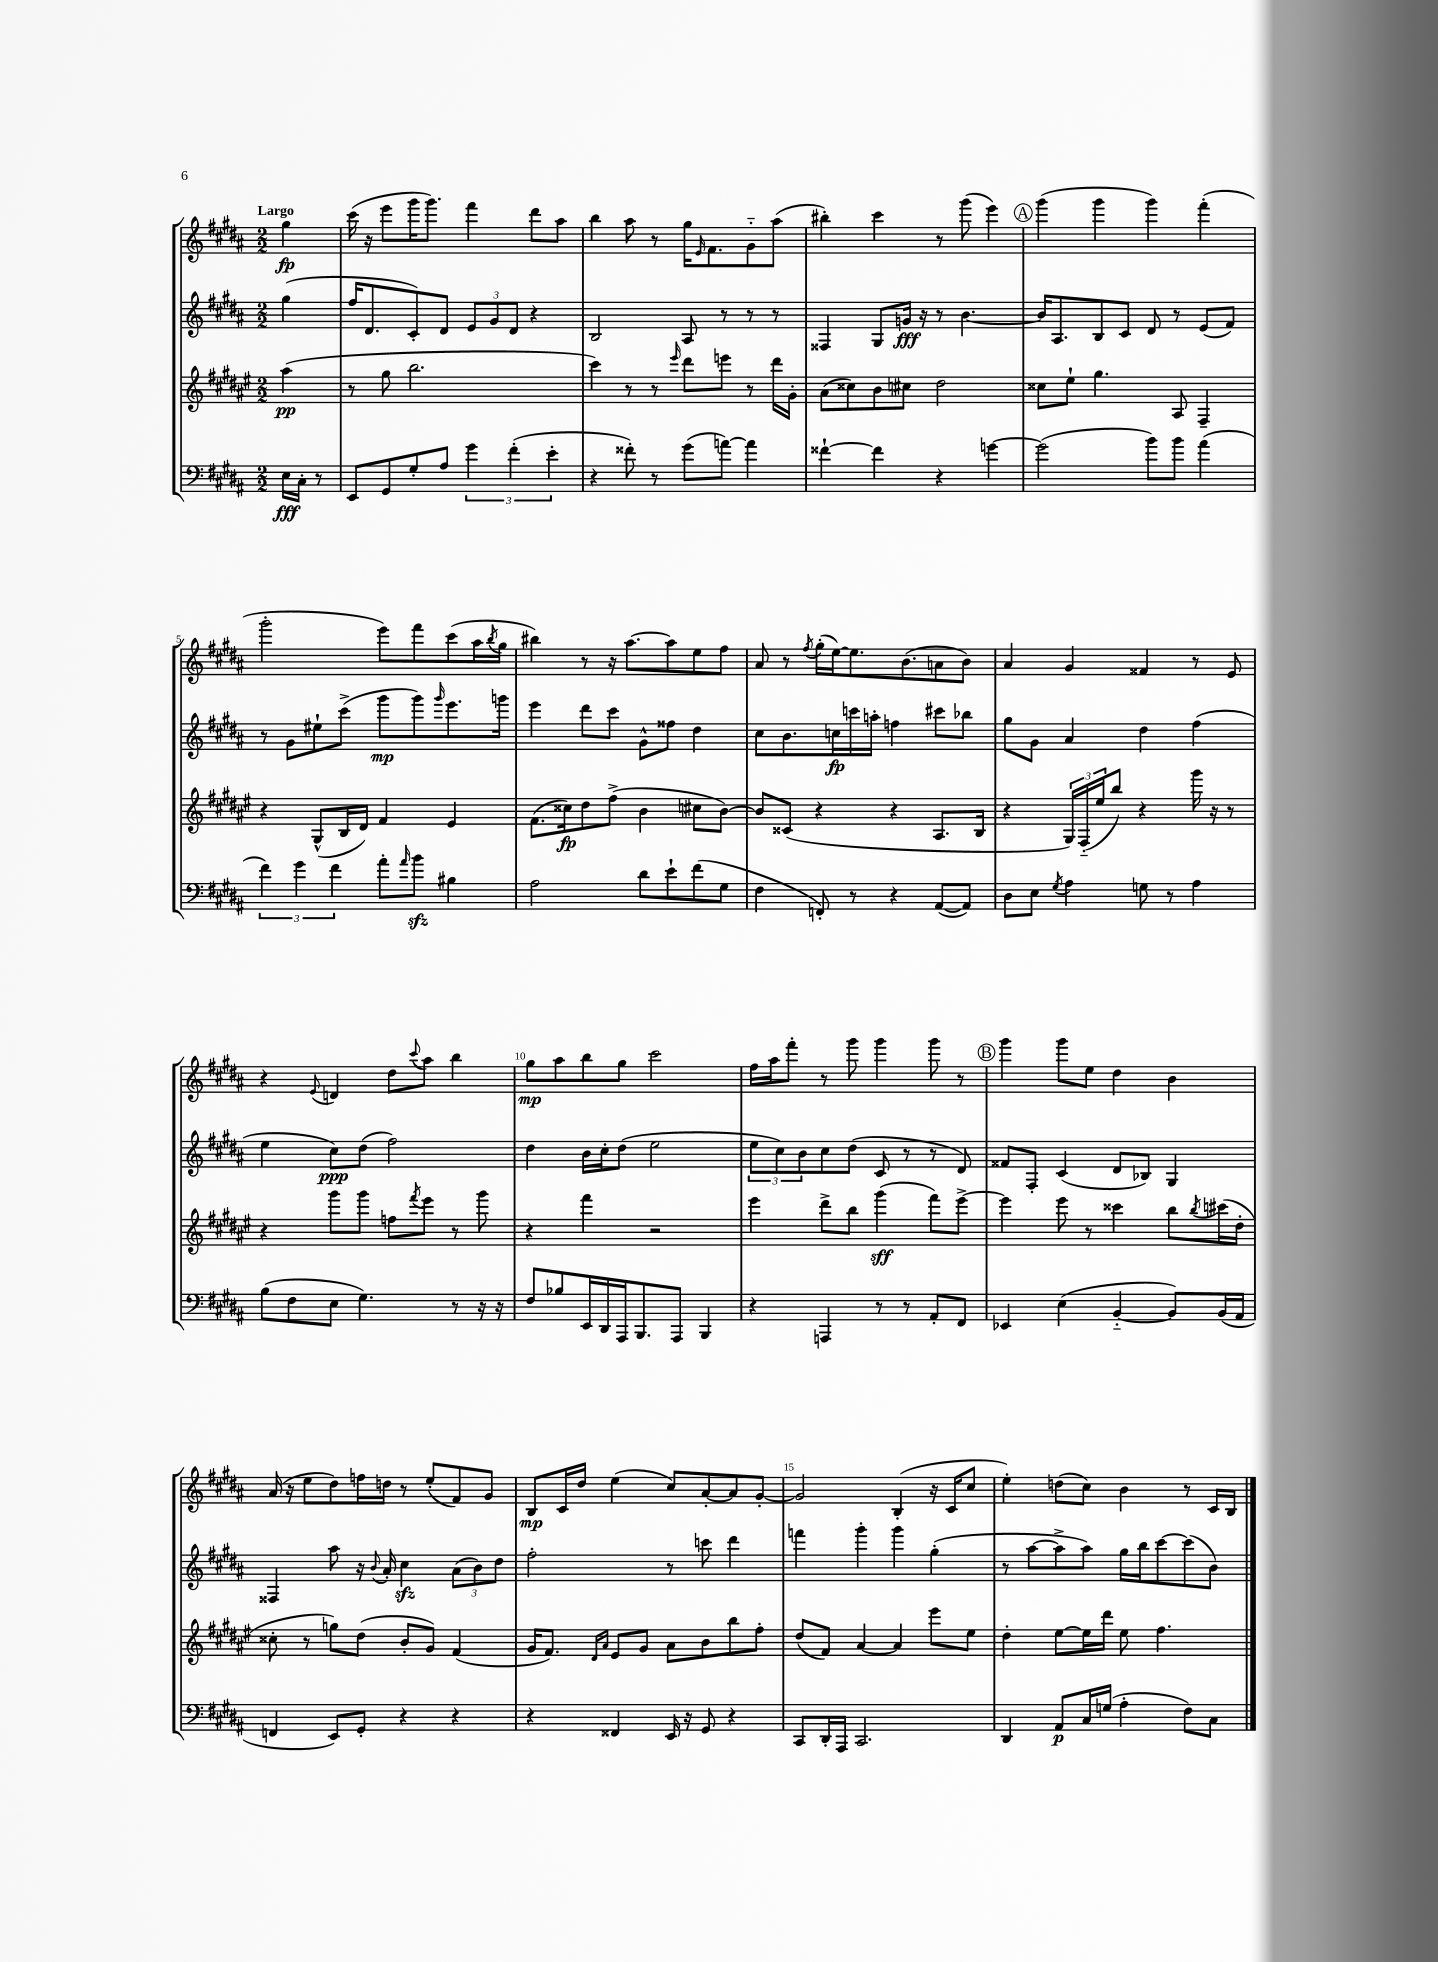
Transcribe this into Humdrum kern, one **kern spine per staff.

**kern	**dynam	**kern	**dynam	**kern	**dynam	**kern	**dynam
*part4	*part4	*part3	*part3	*part2	*part2	*part1	*part1
*staff4	*staff4	*staff3	*staff3	*staff2	*staff2	*staff1	*staff1
*clefF4	*	*clefG2	*	*clefG2	*	*clefG2	*
*k[f#c#g#d#a#]	*	*k[f#c#g#d#a#e#]	*	*k[f#c#g#d#a#]	*	*k[f#c#g#d#a#]	*
*M2/2	*	*M2/2	*	*M2/2	*	*M2/2	*
=	=	=	=	=	=	=	=
!	!	!	!	!	!	!LO:TX:a:B:t=Largo	!
16E\LL	fff	(4aa#\	pp	(4gg#\	.	4gg#\	fp
16C#'\JJ	.	.	.	.	.	.	.
8r	.	.	.	.	.	.	.
=1	=1	=1	=1	=1	=1	=1	=1
8EE/L	.	8r	.	16ff#/KL	.	(16ccc#\	.
.	.	.	.	8.d#/	.	16r	.
8GG#/	.	8gg#\	.	.	.	8eee\L	.
8G#'/	.	2.bb\	.	8c#'/)	.	16ggg#\K	.
.	.	.	.	.	.	8.ggg#\J)	.
8A#/J	.	.	.	8d#/J	.	.	.
6g#\	.	.	.	12e/L	.	4fff#\	.
.	.	.	.	12g#/	.	.	.
(6f#'\	.	.	.	12d#/J	.	.	.
.	.	.	.	4r	.	8ddd#\L	.
6e'\	.	.	.	.	.	.	.
.	.	.	.	.	.	8aa#\J	.
=2	=2	=2	=2	=2	=2	=2	=2
4r	.	4ccc#\)	.	2B/	.	4bb\	.
8f##X'\)	.	8r	.	.	.	8aa#\	.
8r	.	8r	.	.	.	8r	.
.	.	16qqeee#/	.	.	.	.	.
(8g#\L	.	8ddd#\L	.	8A#/	.	16gg#\KL	.
.	.	.	.	.	.	16qqe/	.
.	.	.	.	.	.	8.f#\	.
[8an\J)	.	8eeen\J	.	8r	.	.	.
4a\]	.	8r	.	8r	.	8g#\	.
.	.	16ddd#\LL	.	8r	.	(8aa#\J	.
.	.	16g#'\JJ	.	.	.	.	.
=3	=3	=3	=3	=3	=3	=3	=3
[4f##X`\	.	(8a#\L	.	4F##X/	.	4bb#X'\)	.
.	.	8cc##X\)	.	.	.	.	.
4f##\]	.	8b\	.	8G#/L	.	4ccc#\	.
.	.	8cc#X\J	.	16gn/Jk	fff	.	.
.	.	.	.	16r	.	.	.
4r	.	2dd#\	.	8r	.	8r	.
.	.	.	.	[4.b\	.	(8ggg#\	.
[4gn\	.	.	.	.	.	4eee\)	.
!!LO:REH:place=s1:t=A
=4	=4	=4	=4	=4	=4	=4	=4
(2g\]	.	8cc##X\L	.	16b/KL]	.	(4ggg#\	.
.	.	.	.	8.A#/	.	.	.
.	.	8ee#`\J	.	.	.	.	.
.	.	4.gg#\	.	8B/	.	4ggg#\	.
.	.	.	.	8c#/J	.	.	.
8b\L)	.	.	.	8d#/	.	4ggg#\)	.
8b\J	.	8A#/	.	8r	.	.	.
(4a#\	.	4F#~/	.	(8e/L	.	(4fff#'\	.
.	.	.	.	8f#/J)	.	.	.
!!LO:LB:g=z
=5	=5	=5	=5	=5	=5	=5	=5
6f#\)	.	4r	.	8r	.	2ggg#'\	.
.	.	.	.	8g#\L	.	.	.
6g#\	.	.	.	.	.	.	.
.	.	(8G#^^/L	.	8ee#X`\	.	.	.
6f#\	.	.	.	.	.	.	.
.	.	16B/L	.	(8ccc#^\J	.	.	.
.	.	16d#/JJ)	.	.	.	.	.
8a#'\L	.	4f#/	.	8ggg#\L	mp	8eee\L)	.
16qqa#/	.	.	.	.	.	.	.
8bzz\J	.	.	.	8ggg#\)	.	8fff#\	.
.	.	.	.	16qqggg#/	.	.	.
4B#X\	.	4e#/	.	8.eee\	.	(8ccc#\	.
.	.	.	.	.	.	16aa#\L	.
.	.	.	.	.	.	8qbb/	.
.	.	.	.	16gggn\Jk	.	16gg#\JJ	.
=6	=6	=6	=6	=6	=6	=6	=6
2A#\	.	(8.f#\L	.	4eee\	.	4bb#X\)	.
.	.	16cc##X\k)	fp	.	.	.	.
.	.	8dd#\	.	8ddd#\L	.	8r	.
.	.	(8ff#^\J	.	8ccc#\J	.	16r	.
.	.	.	.	.	.	[8.aa#\L	.
8d#\L	.	4b\	.	8g#^^\L	.	.	.
8e`\	.	.	.	8ff##X\J	.	8aa#\]	.
(8f#\	.	8cc#X\L	.	4dd#\	.	8ee\	.
8G#\J	.	[8b\J)	.	.	.	8ff#\J	.
=7	=7	=7	=7	=7	=7	=7	=7
4F#\	.	8b/L]	.	8cc#\L	.	8a#/	.
.	.	(8c##X/J	.	8.b\	.	8r	.
.	.	.	.	.	.	8qff#/	.
8FFn'/)	.	4r	.	.	.	(16gg#'\LL	.
.	.	.	.	16ccn\L	fp	[16ee\J)	.
8r	.	.	.	16cccn\	.	8.ee\]	.
.	.	.	.	16aan'\JJ	.	.	.
4r	.	4r	.	4ffn\	.	.	.
.	.	.	.	.	.	(8.b\	.
([8AA#/L	.	8.A#/L	.	8ccc#X\L	.	8an\	.
8AA#/J])	.	.	.	8bb-X\J	.	8b\J)	.
.	.	16B/Jk	.	.	.	.	.
=8	=8	=8	=8	=8	=8	=8	=8
8D#\L	.	4r	.	8gg#\L	.	4a#/	.
8E\J	.	.	.	8g#\J	.	.	.
8qG#/	.	.	.	.	.	.	.
4A#\	.	24G#/LL)	.	4a#/	.	4g#/	.
.	.	(24F#/	.	.	.	.	.
.	.	24ee#/J	.	.	.	.	.
.	.	8bb/J)	.	.	.	.	.
8Gn\	.	4r	.	4dd#\	.	4f##X/	.
8r	.	.	.	.	.	.	.
4A#\	.	16ggg#\	.	(4ff#\	.	8r	.
.	.	16r	.	.	.	.	.
.	.	8r	.	.	.	8e/	.
!!LO:LB:g=z
=9	=9	=9	=9	=9	=9	=9	=9
(8B\L	.	4r	.	4ee\	.	4r	.
8F#\	.	.	.	.	.	.	.
.	.	.	.	.	.	8qqe/	.
8E\J	.	8ggg#\L	.	8cc#\L)	ppp	4dn/	.
4.G#\)	.	8ggg#\J	.	(8dd#\J	.	.	.
.	.	8ffn\L	.	2ff#\)	.	8dd#\L	.
.	.	8qfff#/	.	.	.	8qqccc#/	.
.	.	8eee#\J	.	.	.	8aa#\J	.
8r	.	8r	.	.	.	4bb\	.
16r	.	8ggg#\	.	.	.	.	.
16r	.	.	.	.	.	.	.
=10	=10	=10	=10	=10	=10	=10	=10
8F#/L	.	4r	.	4dd#\	.	8gg#\L	mp
8B-X/	.	.	.	.	.	8aa#\	.
16EE/L	.	4fff#\	.	16b\LL	.	8bb\	.
16DD#/	.	.	.	16cc#'\J	.	.	.
16AAA#/J	.	.	.	(8dd#\J	.	8gg#\J	.
8.BBB/	.	.	.	.	.	.	.
.	.	2r	.	2ee\	.	2ccc#\	.
8AAA#/J	.	.	.	.	.	.	.
4BBB/	.	.	.	.	.	.	.
=11	=11	=11	=11	=11	=11	=11	=11
4r	.	4eee#\	.	12ee\L	.	16ff#\LL	.
.	.	.	.	.	.	16aa#\J	.
.	.	.	.	12cc#\)	.	.	.
.	.	.	.	.	.	8fff#'\J	.
.	.	.	.	12b\	.	.	.
4AAAn/	.	8ddd#^\L	.	8cc#\	.	8r	.
.	.	8bb\J	.	(8dd#\J	.	8ggg#\	.
8r	.	(4ggg#\	sff	8c#/	.	4ggg#\	.
8r	.	.	.	8r	.	.	.
8AA#'/L	.	8fff#\L)	.	8r	.	8ggg#\	.
8FF#/J	.	[8eee#^\J	.	8d#/)	.	8r	.
!!LO:REH:place=s1:t=B
=12	=12	=12	=12	=12	=12	=12	=12
4EE-X/	.	4eee#\]	.	8f##X/L	.	4ggg#\	.
.	.	.	.	8F#'/J	.	.	.
(4E\	.	8eee#\	.	(4c#/	.	8ggg#\L	.
.	.	8r	.	.	.	8ee\J	.
[4BB/	.	4ccc##X\	.	8d#/L	.	4dd#\	.
.	.	.	.	8B-X/J)	.	.	.
8BB/L])	.	8bb\L	.	4G#/	.	4b\	.
.	.	8qbb/	.	.	.	.	.
(16BB/L	.	(16ccc#X\L	.	.	.	.	.
16AA#/JJ	.	16dd#'\JJ	.	.	.	.	.
!!LO:LB:g=z
=13	=13	=13	=13	=13	=13	=13	=13
4FFn/	.	8cc##X'\	.	4F##X/	.	(16a#/	.
.	.	.	.	.	.	16r	.
.	.	8r	.	.	.	8ee\L	.
8EE/L)	.	8ggn\L)	.	8aa#\	.	8dd#\)	.
8GG#'/J	.	(8dd#\J	.	16r	.	16ffn\L	.
.	.	.	.	8qqb/	.	.	.
.	.	.	.	16a#'/	.	16ddn\JJ	.
4r	.	8b'/L	.	4cc#zz\	.	8r	.
.	.	8g#/J)	.	.	.	(8ee'/L	.
4r	.	(4f#/	.	(12a#\L	.	8f#/)	.
.	.	.	.	12b\)	.	.	.
.	.	.	.	.	.	8g#/J	.
.	.	.	.	12dd#\J	.	.	.
=14	=14	=14	=14	=14	=14	=14	=14
4r	.	16g#/KL	.	2ff#'\	.	8B/L	mp
.	.	8.f#/J)	.	.	.	.	.
.	.	.	.	.	.	16c#/L	.
.	.	.	.	.	.	16dd#/JJ	.
.	.	16qqd#/LL	.	.	.	.	.
.	.	16qqa#/JJ	.	.	.	.	.
4FF##X/	.	8e#/L	.	.	.	(4ee\	.
.	.	8g#/J	.	.	.	.	.
16EE/	.	8a#\L	.	8r	.	8cc#/L)	.
16r	.	.	.	.	.	.	.
8GG#/	.	8b\	.	8cccn\	.	[8a#'/	.
4r	.	8bb\	.	4ddd#\	.	8a#/]	.
.	.	8ff#'\J	.	.	.	[8g#'/J	.
=15	=15	=15	=15	=15	=15	=15	=15
8CC#/L	.	(8dd#/L	.	4fffn\	.	2g#/]	.
16DD#'/L	.	8f#/J)	.	.	.	.	.
16AAA#/JJ	.	.	.	.	.	.	.
2.CC#/	.	[4a#/	.	4ggg#'\	.	.	.
.	.	4a#/]	.	4ggg#\	.	(4B'/	.
.	.	8eee#\L	.	(4gg#'\	.	16r	.
.	.	.	.	.	.	16c#/KL	.
.	.	8ee#\J	.	.	.	8cc#/J	.
=16	=16	=16	=16	=16	=16	=16	=16
4DD#/	.	4dd#'\	.	8r	.	4ee'\)	.
.	.	.	.	[8aa#\L	.	.	.
8AA#/L	p	[8ee#\L	.	8aa#^\]	.	(8ddn\L	.
16C#/L	.	16ee#\L]	.	8aa#\J)	.	8cc#\J)	.
(16Gn/JJ	.	16ddd#\JJ	.	.	.	.	.
4A#'\	.	8ee#\	.	16gg#\LL	.	4b\	.
.	.	.	.	16bb\J	.	.	.
.	.	4.ff#\	.	[8ccc#\	.	.	.
8F#\L)	.	.	.	(8ccc#\]	.	8r	.
8C#\J	.	.	.	8b\J)	.	16c#/LL	.
.	.	.	.	.	.	16B/JJ	.
==	==	==	==	==	==	==	==
*-	*-	*-	*-	*-	*-	*-	*-
